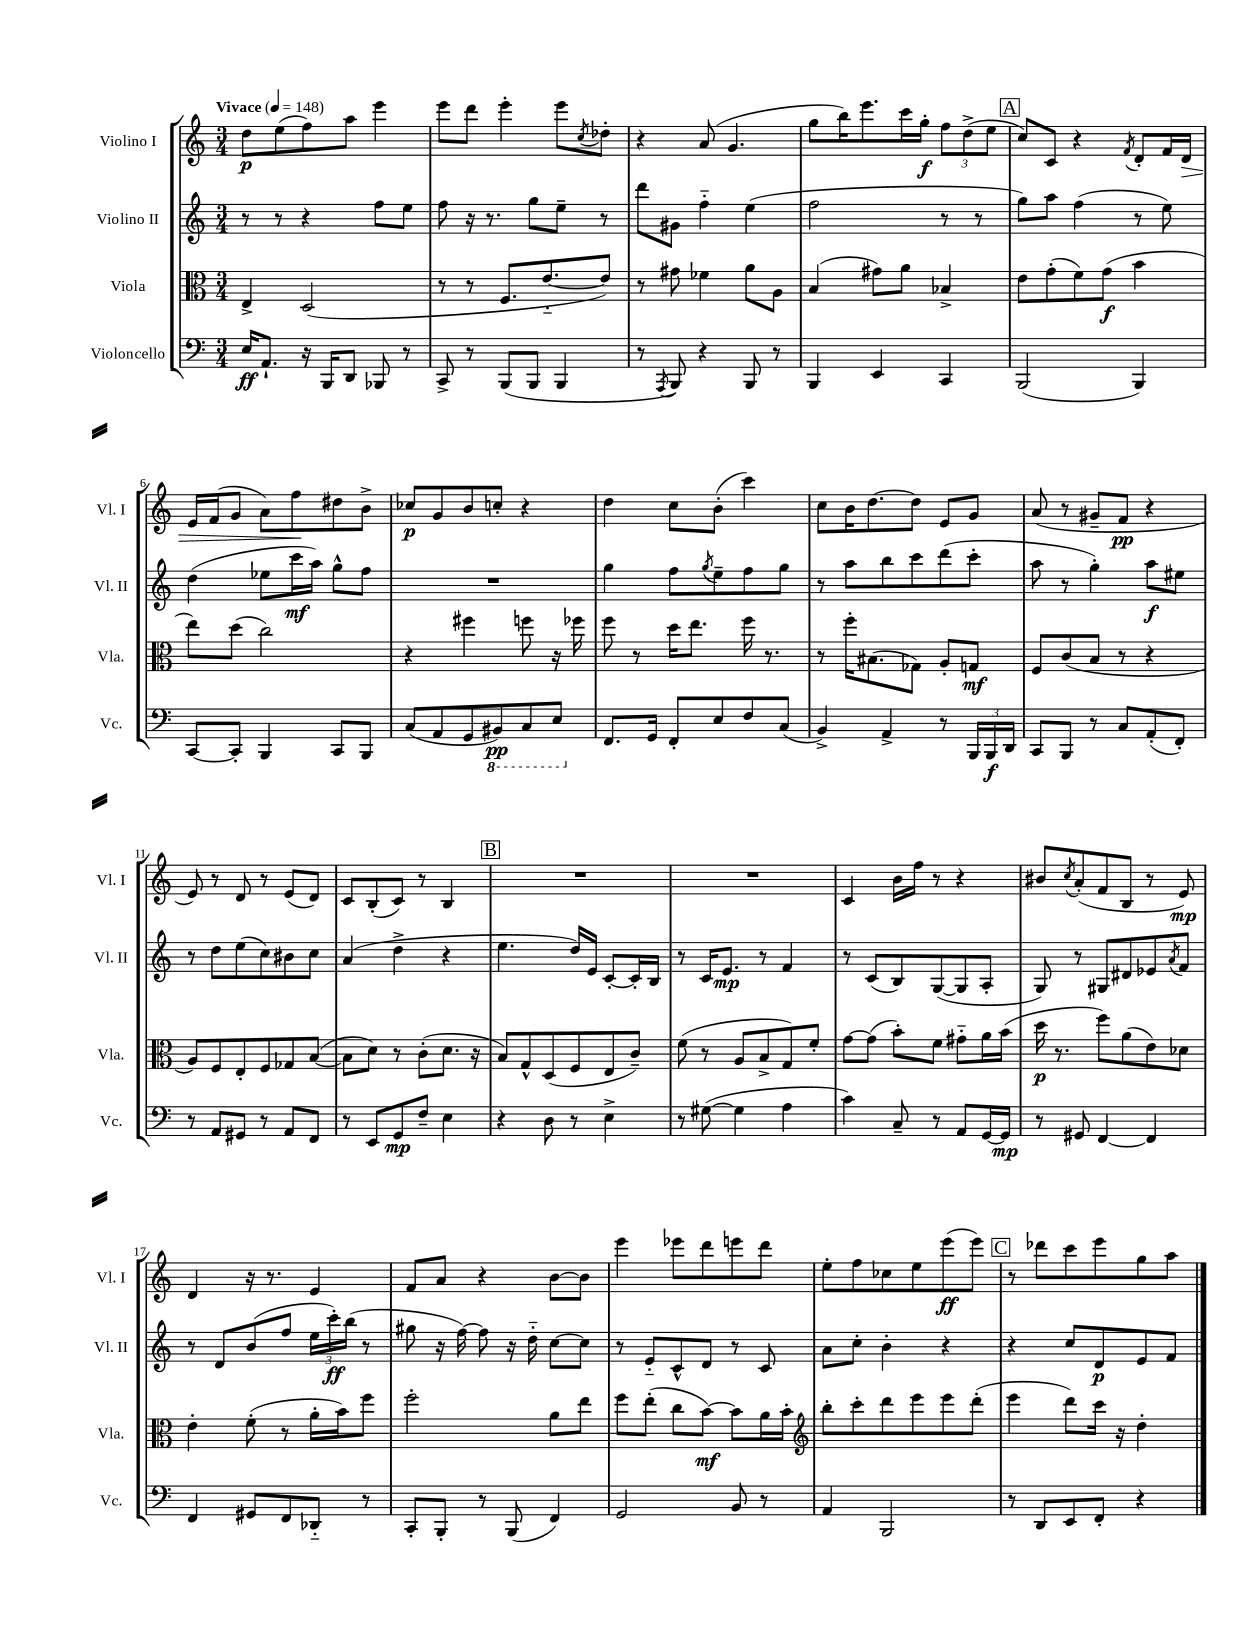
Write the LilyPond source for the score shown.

<<
\new StaffGroup <<
\new Staff = "s0" \with { instrumentName = "Violino I" shortInstrumentName = "Vl. I" } {
    \clef treble \key c \major \numericTimeSignature \time 3/4 \tempo "Vivace" 4 = 148
    d''8\p e''8( f''8) a''8 e'''4 |
    e'''8 d'''8 e'''4-. e'''8 \acciaccatura { c''8 } des''8-. |
    r4 a'8( g'4. |
    g''8 b''16) e'''8. c'''16 g''16-.\f \tuplet 3/2 { f''8 d''8->( e''8 } |
    \mark \markup { \box "A" } c''8) c'8 r4 \acciaccatura { f'8 } d'8-. f'16 d'16\> |
    e'16 f'16( g'8 a'8) f''8\! dis''8 b'8-> |
    ces''8\p g'8 b'8 c''8-. r4 |
    d''4 c''8 b'8-.( c'''4) |
    c''8 b'16 d''8.~ d''8 e'8 g'8 |
    a'8( r8 gis'8-- f'8\pp r4 |
    e'8) r8 d'8 r8 e'8( d'8) |
    c'8 b8-.( c'8) r8 b4 |
    \mark \markup { \box "B" } R2. |
    R2. |
    c'4 b'16 f''16 r8 r4 |
    bis'8 \acciaccatura { c''8 } a'8-.( f'8 b8 r8 e'8\mp) |
    d'4 r16 r8. e'4 |
    f'8 a'8 r4 b'8~ b'8 |
    e'''4 ees'''8 d'''8 e'''8 d'''8 |
    e''8-. f''8 ces''8 e''8 e'''8\ff( e'''8) |
    \mark \markup { \box "C" } r8 des'''8 c'''8 e'''8 g''8 a''8 \bar "|." |
}
\new Staff = "s1" \with { instrumentName = "Violino II" shortInstrumentName = "Vl. II" } {
    \clef treble \key c \major \numericTimeSignature \time 3/4
    r8 r8 r4 f''8 e''8 |
    f''8 r16 r8. g''8 e''8-- r8 |
    d'''8 gis'8 f''4-_ e''4( |
    f''2 r8 r8 |
    \mark \markup { \box "A" } g''8) a''8 f''4( r8 e''8) |
    d''4( ees''8 c'''16\mf a''16) g''8-^ f''8 |
    R2. |
    g''4 f''8 \acciaccatura { g''8 } e''8-- f''8 g''8 |
    r8 a''8 b''8 c'''8 d'''8( c'''8-. |
    a''8 r8 g''4-.) a''8\f eis''8 |
    r8 d''8 e''8( c''8) bis'8 c''8 |
    a'4( d''4-> r4 |
    \mark \markup { \box "B" } e''4. d''16) e'16 c'8~-. c'16-. b16 |
    r8 c'16 e'8.\mp r8 f'4 |
    r8 c'8( b8) g8~( g8 a8-. |
    g8) r8 gis8 dis'8 ees'8 \acciaccatura { a'8 } f'8 |
    r8 d'8 b'8( f''8 \tuplet 3/2 { e''16 c'''16-.\ff) b''16( } r8 |
    gis''8 r16 f''16~) f''8 r16 d''16-_ c''8~ c''8 |
    r8 e'8-_ c'8-^ d'8 r8 c'8 |
    a'8 c''8-. b'4-. r4 |
    \mark \markup { \box "C" } r4 c''8 d'8\p e'8 f'8 \bar "|." |
}
\new Staff = "s2" \with { instrumentName = "Viola" shortInstrumentName = "Vla." } {
    \clef alto \key c \major \numericTimeSignature \time 3/4
    e4-> d2( |
    r8 r8 f8. e'8.~-_ e'8) |
    r8 gis'8 fes'4 a'8 a8 |
    b4( gis'8) a'8 bes4-> |
    \mark \markup { \box "A" } e'8 g'8-.( f'8) g'8\f( b'4 |
    e''8) d''8( c''2) |
    r4 fis''4 f''8 r16 fes''16 |
    f''8 r8 d''16 e''8. f''16 r8. |
    r8 f''16-. bis8.( ges8) a8-. g8\mf |
    f8 c'8( b8 r8 r4 |
    a8) f8 e8-. f8 ges8 b8~( |
    b8 d'8) r8 c'8-.( d'8. r16 |
    \mark \markup { \box "B" } b8) g8-^ d8( f8 e8 c'8--) |
    f'8( r8 a8 b8-> g8) f'8-. |
    g'8~ g'8( b'8-.) f'8 gis'8-_ a'16 b'16( |
    d''16\p r8. f''8) a'8( e'8) des'8 |
    e'4-. f'8-.( r8 a'16-. b'16) f''8 |
    f''2-. a'8 e''8 |
    f''8 e''8-.( c''8 b'8~\mf) b'8 a'16 b'16-. |
    \clef treble b''8-. c'''8-. d'''8 e'''8 e'''8 d'''8-.( |
    \mark \markup { \box "C" } e'''4 d'''8) c'''16 r16 d''4-. \bar "|." |
}
\new Staff = "s3" \with { instrumentName = "Violoncello" shortInstrumentName = "Vc." } {
    \clef bass \key c \major \numericTimeSignature \time 3/4
    e16\ff a,8.-! r16 b,,16 d,8 bes,,8 r8 |
    c,8-> r8 b,,8( b,,8 b,,4 |
    r8 \acciaccatura { a,,8 } b,,8) r4 b,,8 r8 |
    b,,4 e,4 c,4 |
    \mark \markup { \box "A" } b,,2( b,,4) |
    c,8~ c,8-. b,,4 c,8 b,,8 |
    c8( a,8 g,8 \ottava #-1 bis,,8\pp) c,8 e,8 \ottava #0 |
    f,8. g,16 f,8-. e8 f8 c8( |
    b,4->) a,4-> r8 \tuplet 3/2 { b,,16 b,,16\f d,16 } |
    c,8 b,,8 r8 c8 a,8-.( f,8-.) |
    r8 a,8 gis,8 r8 a,8 f,8 |
    r8 e,8 g,8\mp f8-- e4 |
    \mark \markup { \box "B" } r4 d8 r8 e4-> |
    r8 gis8~( gis4 a4 |
    c'4) c8-- r8 a,8 g,16~ g,16\mp |
    r8 gis,8 f,4~ f,4 |
    f,4 gis,8 f,8 des,8-_ r8 |
    c,8-. b,,8-. r8 b,,8( f,4) |
    g,2 b,8 r8 |
    a,4 b,,2 |
    \mark \markup { \box "C" } r8 d,8 e,8 f,8-. r4 \bar "|." |
}
>>
>>
